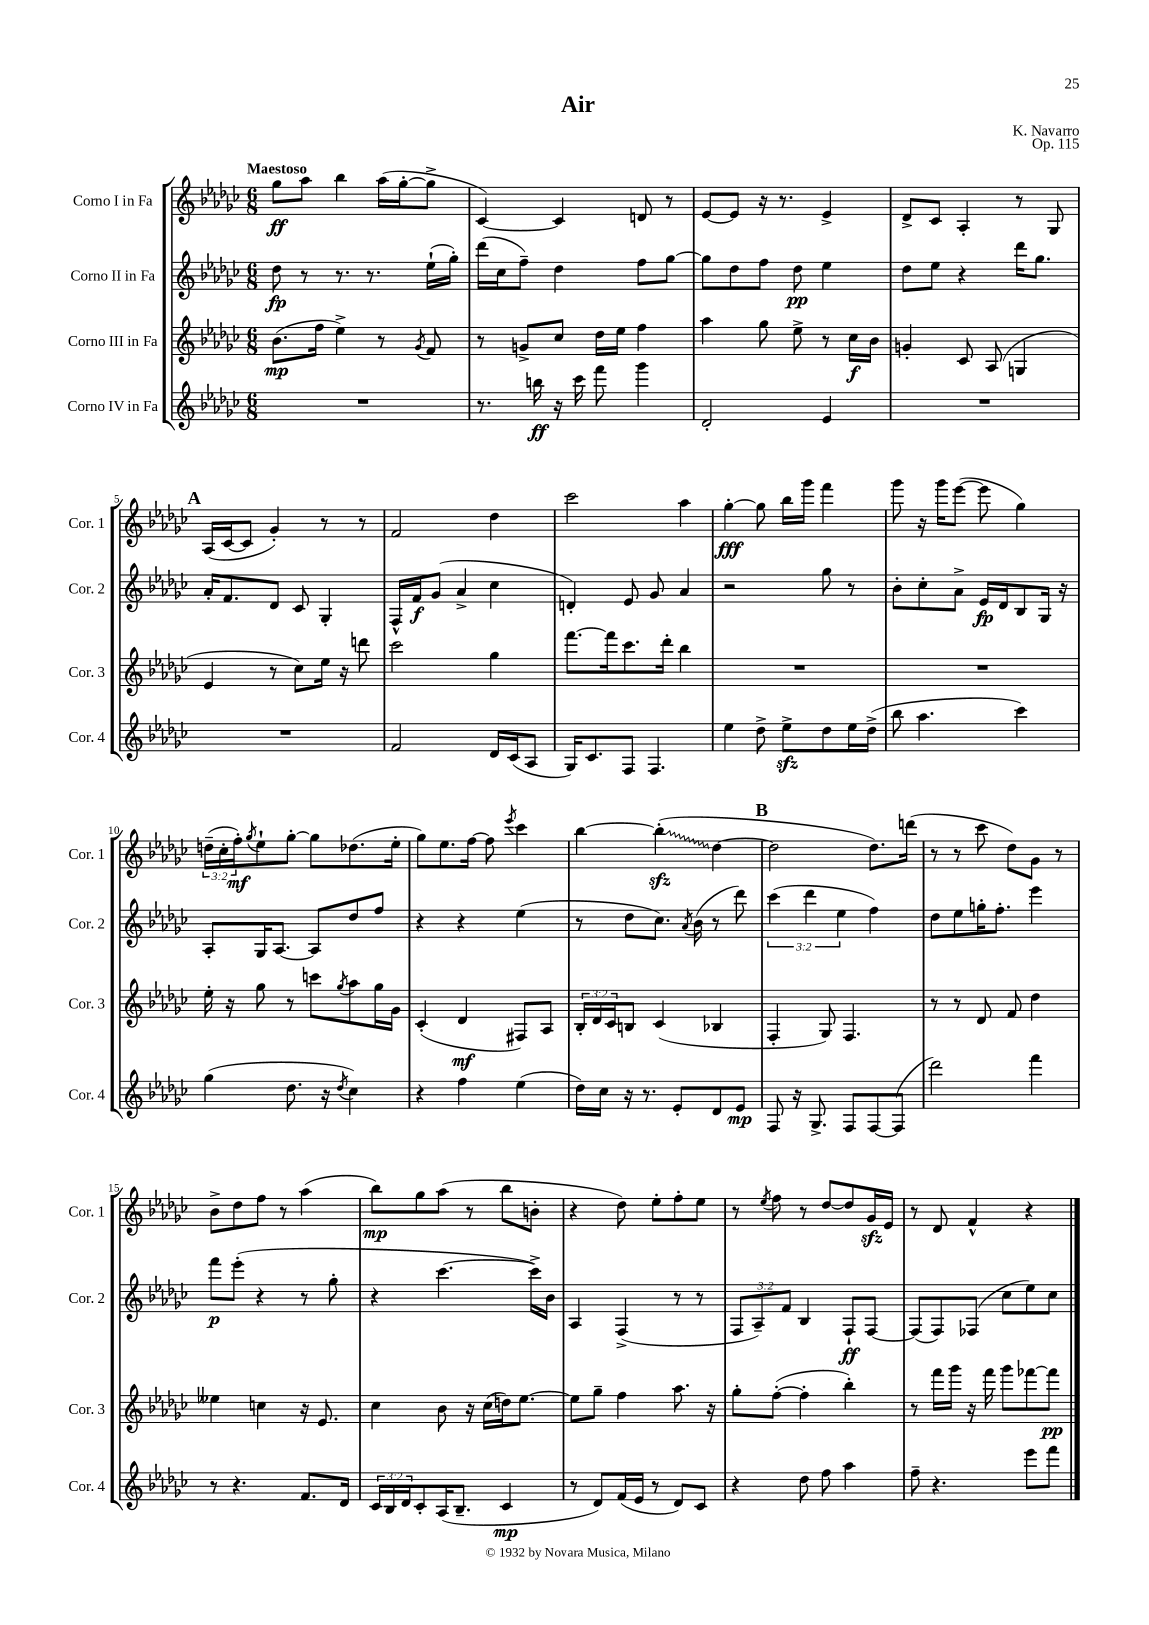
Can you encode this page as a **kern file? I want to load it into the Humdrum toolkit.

**kern	**kern	**kern	**kern
*staff4	*staff3	*staff2	*staff1
*clefG2	*clefG2	*clefG2	*clefG2
*k[b-e-a-d-g-c-]	*k[b-e-a-d-g-c-]	*k[b-e-a-d-g-c-]	*k[b-e-a-d-g-c-]
*M6/8	*M6/8	*M6/8	*M6/8
2.r	(8.b-	8dd-	8gg-
.	.	8r	8aa-
.	16ff	.	.
.	4ee-^)	8.r	4bb-
.	.	8.r	.
.	8r	.	(16aa-
.	.	.	[16gg-'
.	8qg-	.	.
.	8f	(16ee-`	8gg-^]
.	.	16gg-')	.
=	=	=	=
8.r	8r	(16ddd-	[4c-)
.	.	16cc-	.
.	8g^	8ff~)	.
16bb	.	.	.
16r	8cc-	4dd-	4c-]
16ccc-	.	.	.
8fff	16dd-	.	.
.	16ee-	.	.
4ggg-	4ff	8ff	8d
.	.	[8gg-	8r
=	=	=	=
2d-'	4aa-	8gg-]	[8e-
.	.	8dd-	8e-]
.	8gg-	8ff	16r
.	.	.	8.r
.	8ee-^	8dd-	.
4e-	8r	4ee-	4e-^
.	16cc-	.	.
.	16b-	.	.
=	=	=	=
2.r	4g'	8dd-	8d-^
.	.	8ee-	8c-
.	8c-	4r	4A-'
.	(8A-	.	.
.	4G	16ddd-	8r
.	.	8.gg-	.
.	.	.	8G-
=	=	=	=
2.r	4e-	16a-'	(16A-
.	.	8.f	[16c-
.	.	.	8c-]
.	8r	8d-	4g-')
.	8cc-)	8c-	.
.	16ee-	4G-'	8r
.	16r	.	.
.	8ddd	.	8r
=	=	=	=
2f	2ccc-	16F^^	2f
.	.	16f	.
.	.	(8g-	.
.	.	4a-^	.
16d-	4gg-	4cc-	4dd-
(16c-	.	.	.
8A-	.	.	.
=	=	=	=
16G-)	[8.fff	4d')	2ccc-
8.c-	.	.	.
.	16fff]	.	.
8F	8.ccc-	8e-	.
4.F	.	8g-	.
.	16ddd-'	.	.
.	4bb-	4a-	4aa-
=	=	=	=
4ee-	2.r	2r	[4gg-'
8dd-^	.	.	8gg-]
8ee-^	.	.	16bb-
.	.	.	16ggg-
8dd-	.	8gg-	4fff
16ee-	.	8r	.
(16dd-^	.	.	.
=	=	=	=
8bb-	2.r	8b-'	8ggg-
4.aa-	.	8cc-'	16r
.	.	.	16ggg-
.	.	8a-^	([8eee-
.	.	16e-	8eee-]
.	.	16d-	.
4ccc-)	.	8B-	4gg-)
.	.	16G-	.
.	.	16r	.
=	=	=	=
(4gg-	16ee-'	8A-'	(24dd~
.	.	.	24cc-'
.	16r	.	.
.	.	.	24ff')
.	.	.	8qgg-
.	8gg-	16G-	8ee-`
.	.	[8.A-	.
8.dd-	8r	.	[8gg-'
.	8ccc	8A-]	8gg-]
16r	.	.	.
8qdd-	8qgg-	.	.
4cc-)	8aa-	8dd-	(8.dd-
.	16gg-	8ff	.
.	16g-	.	16ee-'
=	=	=	=
4r	(4c-'	4r	8gg-)
.	.	.	8.ee-
4ff	4d-	4r	.
.	.	.	[16ff
.	.	.	8ff]
.	.	.	8qeee-
(4ee-	8F#)	(4ee-	4ccc-
.	8A-	.	.
=	=	=	=
16dd-)	24B-'	8r	[4bb-
.	24d-	.	.
16cc-	.	.	.
.	24c-	.	.
16r	8B	8dd-	.
8.r	.	.	.
.	(4c-	8.cc-)	(4bb-']
8e-'	.	.	.
.	.	8qa-	.
.	.	(16b-	.
8d-	4B-	8r	[4dd-
8e-	.	8ddd-)	.
=	=	=	=
8F	4F'	(6ccc-	2dd-]
16r	.	.	.
.	.	6ddd-	.
8.G-^	.	.	.
.	8G-)	.	.
.	.	6ee-	.
8F	4.F	.	.
[8F	.	4ff)	8.dd-)
(8F]	.	.	.
.	.	.	(16ddd
=	=	=	=
2ddd-)	8r	8dd-	8r
.	8r	8ee-	8r
.	8d-	16gg'	8ccc-
.	.	8.ff'	.
.	8f	.	8dd-)
4fff	4dd-	4eee-	8g-
.	.	.	8r
=	=	=	=
8r	4ee--	8fff	8b-^
4.r	.	(8eee-'	8dd-
.	4cc	4r	8ff
.	.	.	8r
8.f	16r	8r	(4aa-
.	8.e-	.	.
.	.	8gg-'	.
16d-	.	.	.
=	=	=	=
24c-	4cc-	4r	8bb-)
24B-	.	.	.
24d-	.	.	.
8c-'	.	.	8gg-
(16A-	8b-	[4.ccc-	(8aa-
8.B-~	.	.	.
.	16r	.	8r
.	(16cc-	.	.
4c-	16dd)	.	8bb-
.	[8.ee-	.	.
.	.	16ccc-^])	8b'
.	.	16b-	.
=	=	=	=
8r	8ee-]	4A-	4r
8d-)	8gg-~	.	.
(16f	4ff	(4F^	8dd-)
16e-	.	.	.
8r	.	.	8ee-'
8d-)	8.aa-	8r	8ff'
8c-	.	8r	8ee-
.	16r	.	.
=	=	=	=
4r	8gg-'	12F	8r
.	.	12A-~)	.
.	.	.	8qee-
.	([8ff'	.	8ff
.	.	12f	.
8dd-	4ff']	4B-	8r
8ff	.	.	[8dd-
4aa-	4bb-')	8F`	8dd-]
.	.	[8F	16g-
.	.	.	16e-
=	=	=	=
8ff~	8r	(8F]	8r
4.r	16fff	8F)	8d-
.	16ggg-	.	.
.	16r	(8F-	4f^^
.	16fff	.	.
.	8ggg-	8cc-	.
8eee-	[8fff-	8ee-)	4r
8fff	8fff-]	8cc-	.
==	==	==	==
*-	*-	*-	*-
